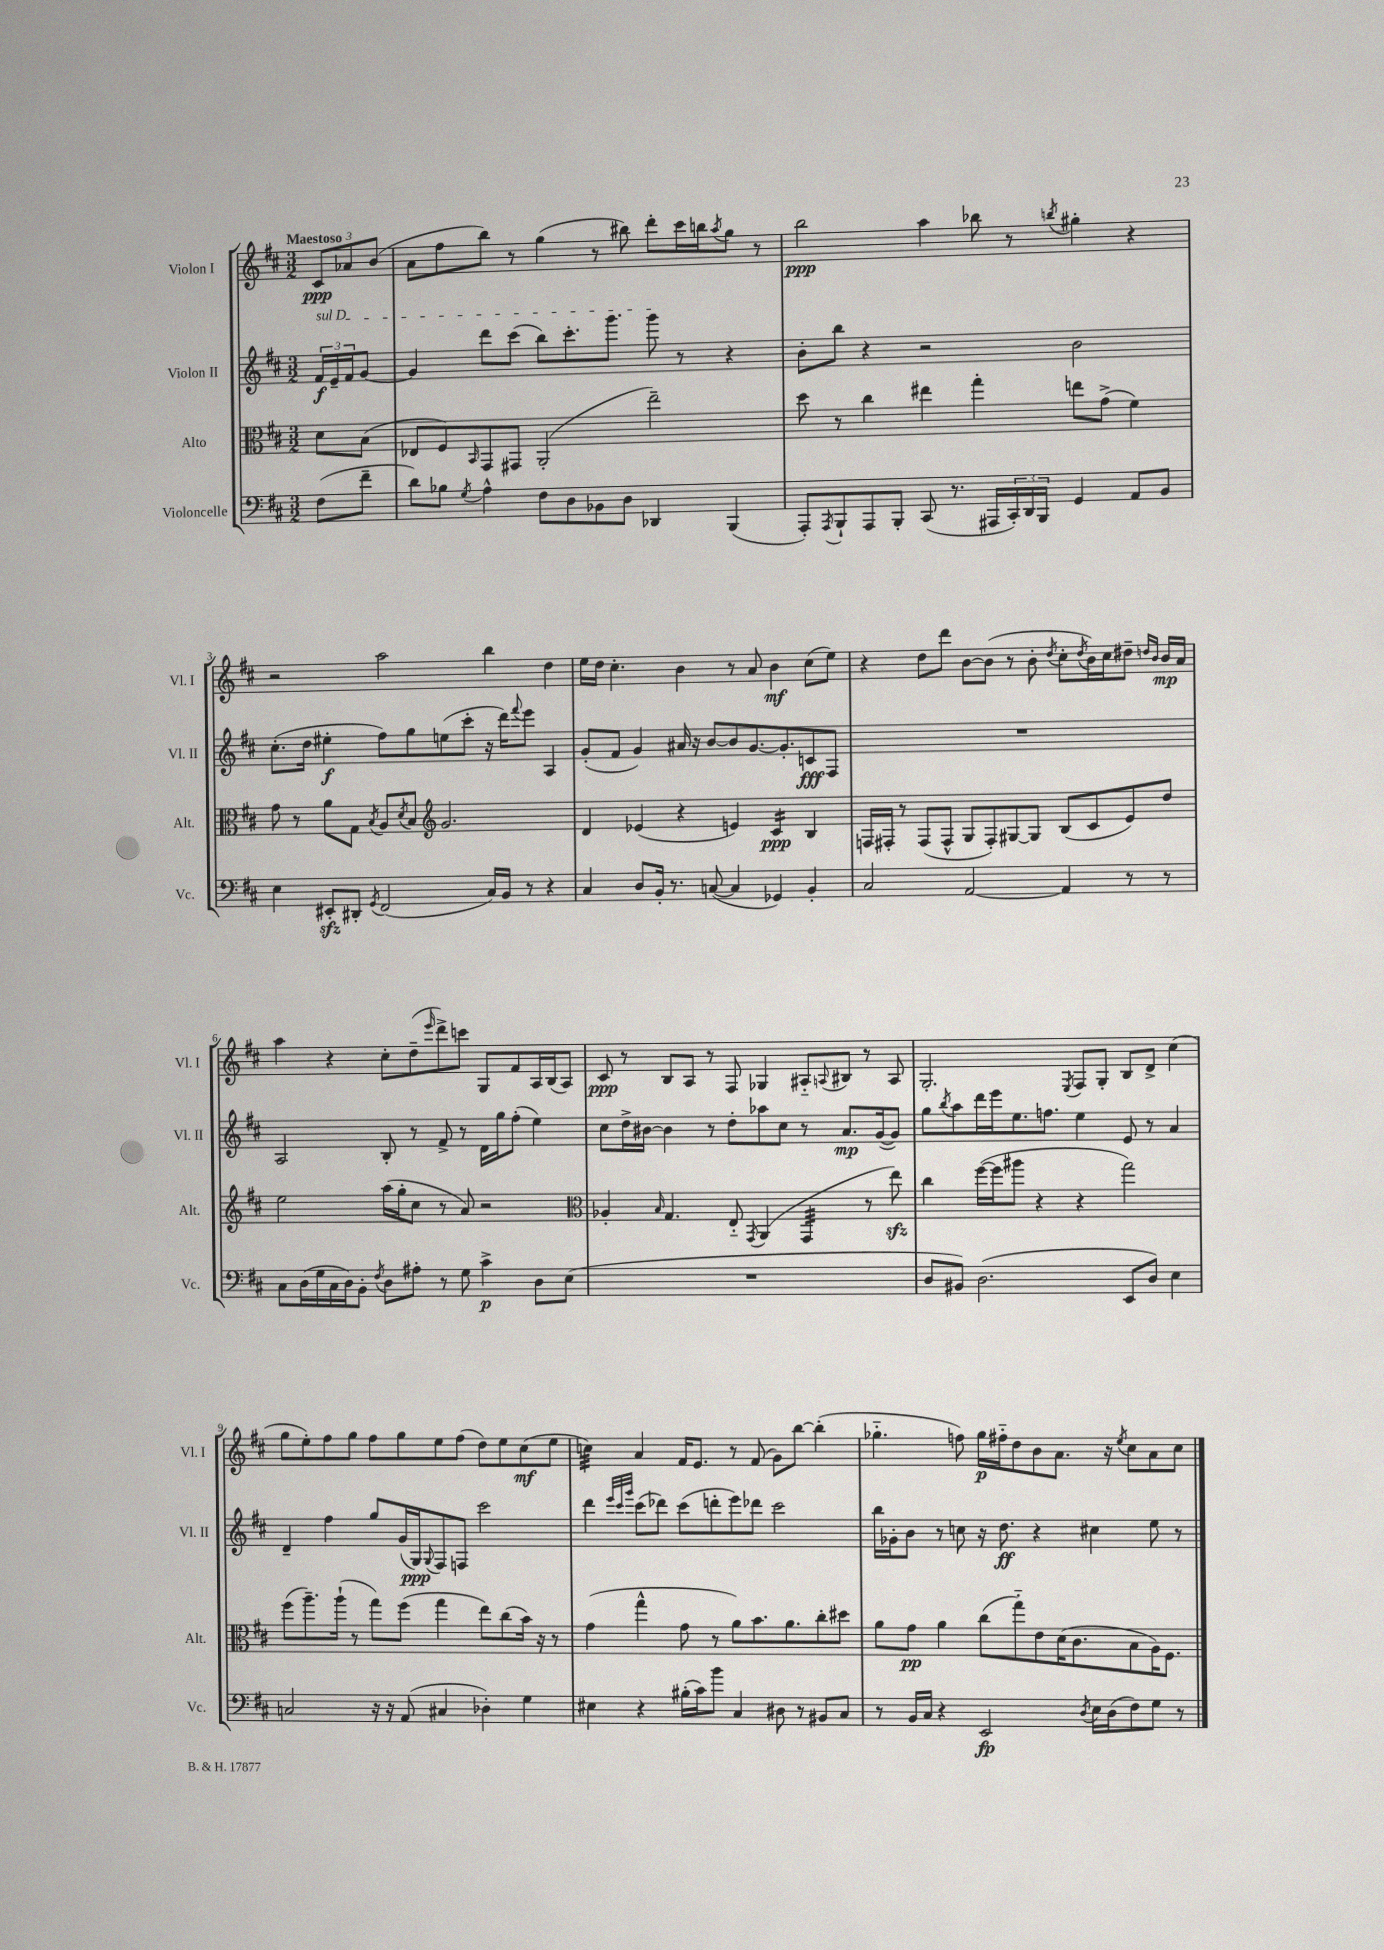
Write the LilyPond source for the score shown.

<<
\new StaffGroup <<
\new Staff = "s0" \with { instrumentName = "Violon I" shortInstrumentName = "Vl. I" } {
    \clef treble \key d \major \numericTimeSignature \time 3/2 \partial 4 \tempo "Maestoso"
    \tuplet 3/2 { cis'8\ppp aes'8 b'8( } |
    a'8 fis''8 b''8) r8 g''4( r8 bis''8) d'''8-. cis'''16 b''16 \acciaccatura { a''8 } g''8 r8 |
    b''2\ppp a''4 bes''8 r8 \acciaccatura { b''8 } gis''4-. r4 |
    r2 a''2 b''4 d''4 |
    e''16 d''16 cis''4.-. b'4 r8 a'8 b'4\mf cis''8( e''8) |
    r4 d''8 d'''8 b'8~ b'8( r8 b'8-. \acciaccatura { d''8 } cis''8-. \acciaccatura { d''8 } b'16) cis''16 dis''8-- \grace { d''16 b'16 } b'16\mp a'16 |
    a''4 r4 cis''8-. d''8--( \grace { e'''16 } d'''8->) c'''8 g8 fis'8 a16 b16( a8) |
    cis'8\ppp r8 b8 a8 r8 fis8 ges4 ais8-_ \appoggiatura { a8 } bis8 r8 a8 |
    g2.-. \acciaccatura { e8 } fis8 g8-. b8 d'8-> cis''4( |
    g''8 e''8-.) fis''8 g''8 fis''8 g''8 e''8 fis''8( d''8) e''8 cis''8\mf( e''8 |
    c''4:32) a'4 fis'16 e'8. r8 fis'8( g'8) b''8~ b''4-.( |
    ges''4.-_ f''8) ges''16\p fis''16-_ d''8 b'8 a'8. r16 \acciaccatura { e''8 } cis''8 a'8 cis''8 \bar "|." |
}
\new Staff = "s1" \with { instrumentName = "Violon II" shortInstrumentName = "Vl. II" } {
    \clef treble \key d \major \numericTimeSignature \time 3/2 \partial 4
    \tuplet 3/2 { \once \override TextSpanner.bound-details.left.text = \markup { \italic "sul D" } fis'16\f\startTextSpan e'16-- fis'16 } g'8~ |
    g'4 d'''8 cis'''8( b''8) cis'''8.-. g'''8. g'''8\stopTextSpan r8 r4 |
    b'8-. b''8 r4 r2 b'2 |
    cis''8.-.( d''16 eis''4-.\f fis''8) g''8 e''8( cis'''8-. r16 d'''16) \appoggiatura { fis'''8 } e'''8 a4 |
    g'8-.( fis'8 g'4) ais'16 r16 b'8~ b'8 g'8.~ g'8.-. c'8\fff fis8 |
    R1. |
    a2 b8-. r8 fis'8-> r8 d'16 g''16 fis''8-.( e''4) |
    cis''8 d''16-> bis'16~ bis'4 r8 d''8-. aes''8 cis''8 r8 a'8.\mp g'16~( g'8) |
    g''8 \acciaccatura { b''8 } a''8 d'''16 e'''16 e''8. f''8. e''4 e'8 r8 a'4 |
    d'4-- fis''4 g''8 g'16( g16\ppp) \appoggiatura { g8 } fis8 f8 cis'''2 |
    d'''4 \grace { e'''32 cis'''32 g'''32 } cis'''8( des'''8) cis'''8( d'''8-. e'''8) des'''8 cis'''2 |
    b''16 ges'16-. b'8 r8 c''8 r16 d''8.\ff r4 cis''4 e''8 r8 \bar "|." |
}
\new Staff = "s2" \with { instrumentName = "Alto" shortInstrumentName = "Alt." } {
    \clef alto \key d \major \numericTimeSignature \time 3/2 \partial 4
    d'8 b8( |
    ees8 fis8) \grace { b,16 } g,8 gis,8 a,2-.( e''2--) |
    d''8 r8 cis''4 eis''4 g''4-. e''8 g'8->( fis'4) |
    g'8 r8 a'8 g8 \acciaccatura { b8 } a8 \acciaccatura { d'8 } b8 \clef treble g'2. |
    d'4 ees'4( r4 e'4) cis'4:16\ppp b4 |
    f16 fis16-. r8 fis8( fis8-^ g8 fis8-.) gis8~ gis8 b8( cis'8 e'8) d''8 |
    e''2 a''16( g''16-. cis''8 r8 a'8) r2 |
    \clef alto aes4-. \grace { b16 } g4. e8-_ \acciaccatura { g,8 } a,4( g,4:32 r8 e''8\sfz) |
    cis''4 fis''16~( fis''16 ais''8 r4 r4 g''2) |
    fis''8( a''8.--) a''16-!( r8 g''8) fis''8( g''4 e''8) cis''8( b'16) r16 r8 |
    g'4( g''4-^ g'8 r8 a'8) b'8. a'8. cis''8-. dis''8 |
    a'8 g'8\pp a'4 cis''8( g''8-_) e'8 d'16( cis'8. b8 a16) fis8. \bar "|." |
}
\new Staff = "s3" \with { instrumentName = "Violoncelle" shortInstrumentName = "Vc." } {
    \clef bass \key d \major \numericTimeSignature \time 3/2 \partial 4
    fis8( fis'8-- |
    d'8) bes8 \acciaccatura { g8 } a4-^ fis8 d8 bes,8 d8 des,4 b,,4( |
    a,,8-.) \acciaccatura { a,,8 } b,,8-! a,,8 b,,8-. cis,8( r8. ais,,16 \tuplet 3/2 { cis,16-.) d,16 b,,16 } g,4 a,8 b,8 |
    e4 eis,8-.\sfz dis,8-. \acciaccatura { g,8 } fis,2( cis16) b,16 r8 r4 |
    cis4 d8 b,16-. r8. c8~( c4 ges,4) b,4-. |
    cis2 a,2~ a,4 r8 r8 |
    cis8 d16( g16 cis16 d16) b,8-. \acciaccatura { fis8 } d8 ais8-. r8 g8 cis'4->\p d8 e8( |
    R1. |
    d8 bis,8) d2.( e,8 d8) e4 |
    c2 r16 r16 a,8( cis4 des4-.) g4 |
    eis4 r4 bis16-.( cis'16) b'8 cis4 dis8 r8 bis,8 cis8 |
    r8 b,16 cis16 r4 e,2\fp \acciaccatura { d8 } e16 d16( fis8) g8 r8 \bar "|." |
}
>>
>>
